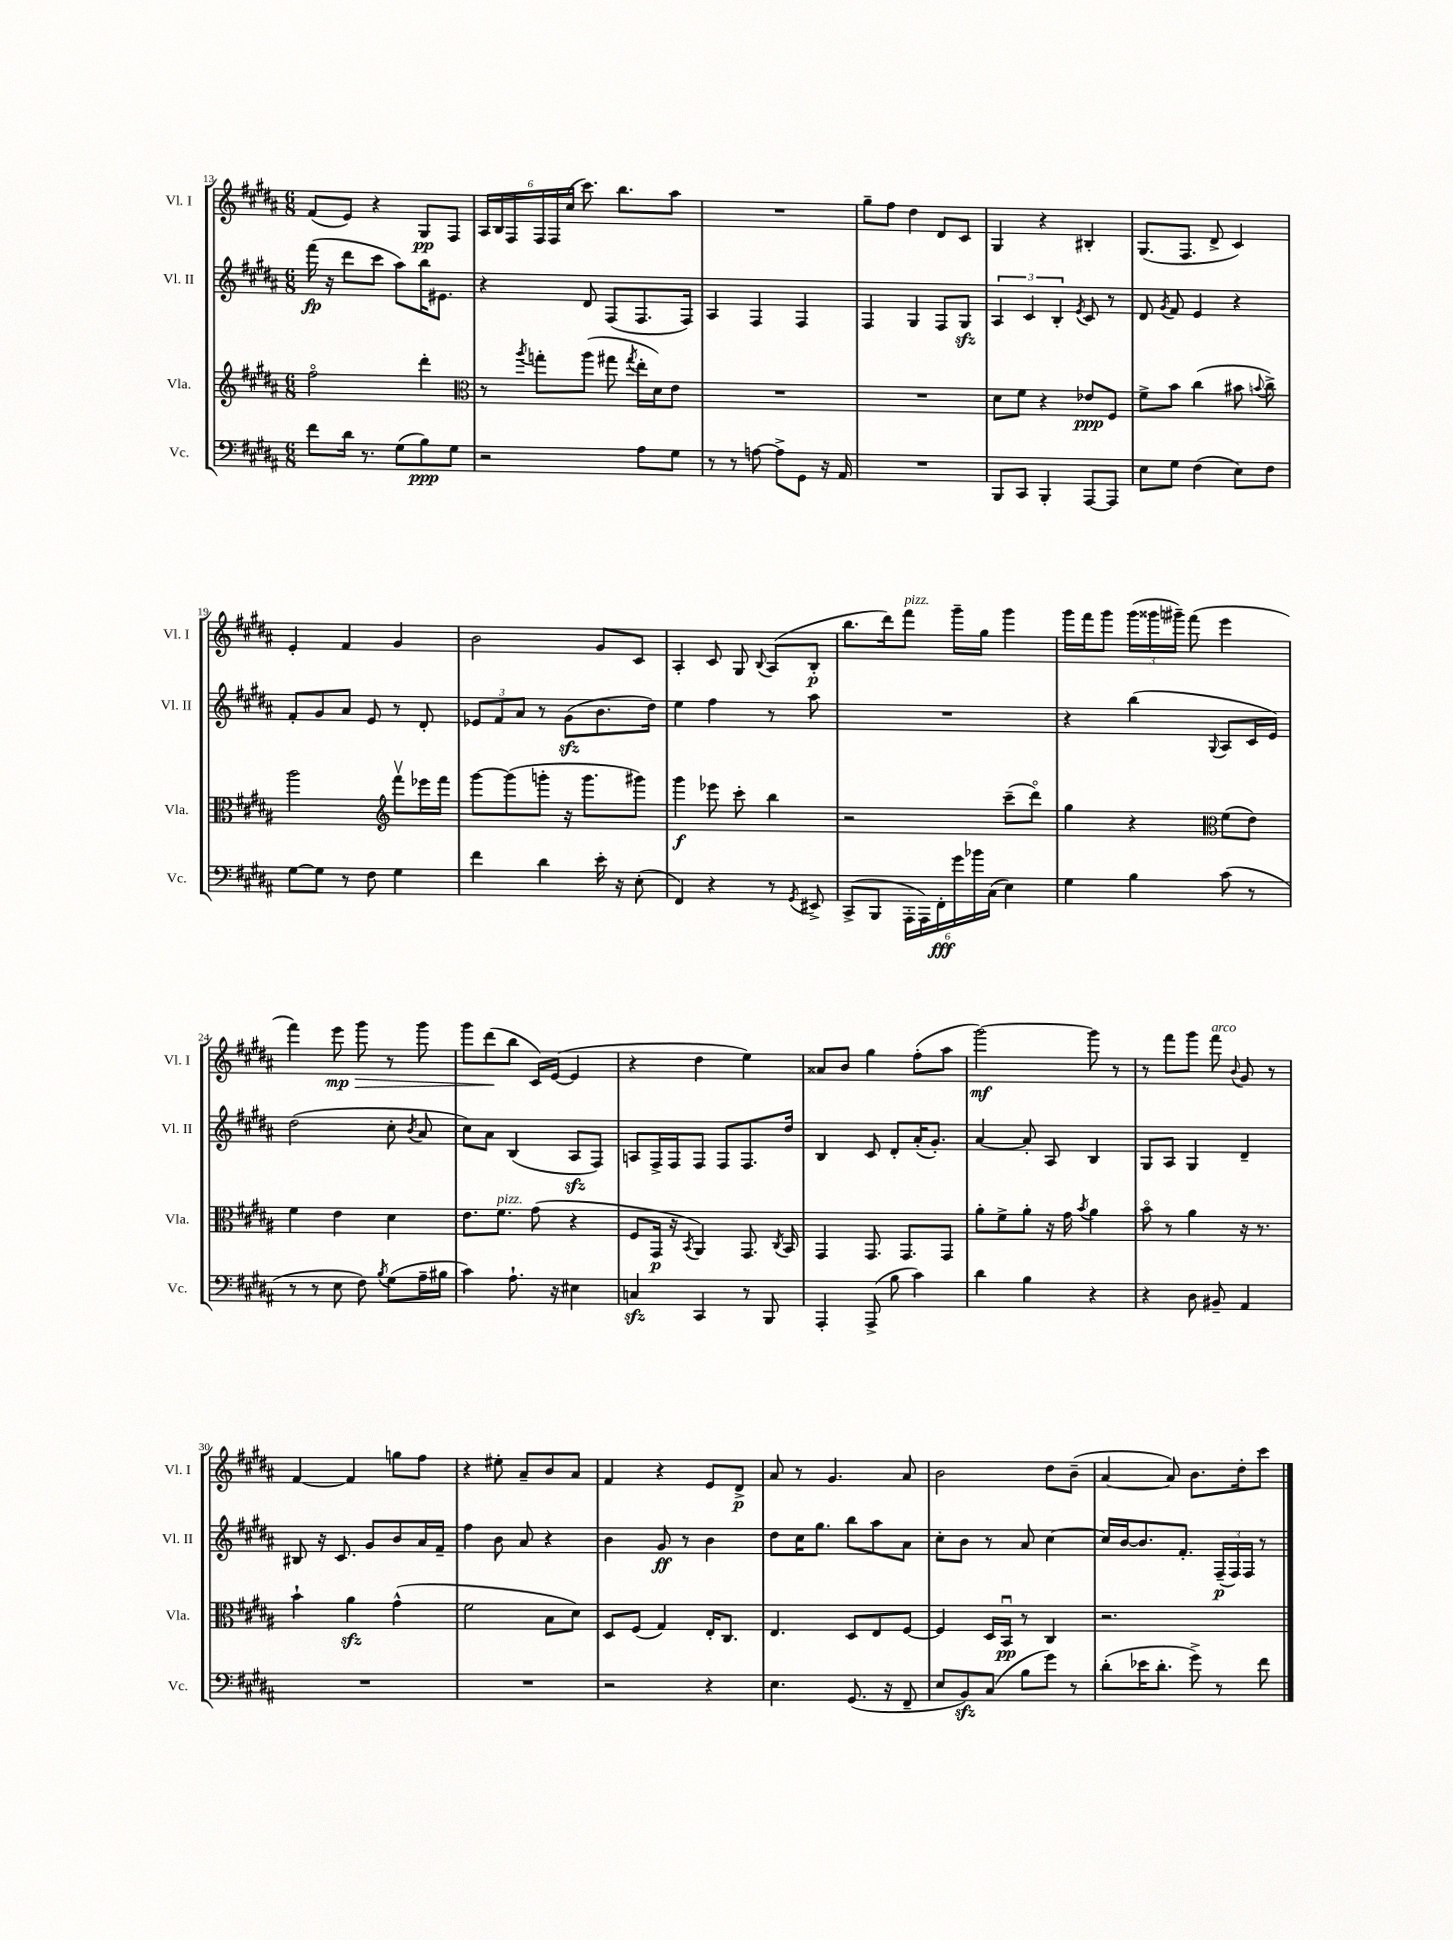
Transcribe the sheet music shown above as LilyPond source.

<<
\new StaffGroup <<
\new Staff = "s0" \with { instrumentName = "Vl. I" shortInstrumentName = "Vl. I" } {
    \clef treble \key b \major \numericTimeSignature \time 6/8
    \autoBeamOff fis'8[( e'8]) r4 gis8[\pp fis8] |
    \tuplet 6/4 { ais16[ b16 fis16 fis16 fis16 cis''16]( } cis'''8.) b''8.[ ais''8] |
    R2. |
    gis''8[-- fis''8] dis''4 dis'8[ cis'8] |
    gis4 r4 bis4-. |
    gis8.[( fis8.] dis'8-> cis'4) |
    e'4-. fis'4 gis'4 |
    b'2 gis'8[ cis'8] |
    ais4-. cis'8 gis8 \appoggiatura { b8 } ais8[( b8]-.\p |
    b''8.[ dis'''16) fis'''8]^\markup { \italic "pizz." } gis'''16[-- gis''16] gis'''4 |
    gis'''16[ fis'''16 gis'''8] \tuplet 3/2 { gis'''16[( gisis'''16 gis'''16]--) } fis'''8( e'''4 |
    fis'''4) e'''8\mp\> gis'''8 r8 gis'''8 |
    gis'''8[ dis'''8\!( b''8] cis'16[) e'16]~( e'4 |
    r4 dis''4 e''4) |
    aisis'8[ b'8] gis''4 fis''8[-.( ais''8] |
    gis'''2~\mf) gis'''8 r8 |
    r8 fis'''8[ gis'''8] fis'''8^\markup { \italic "arco" } \appoggiatura { b'8 } gis'8 r8 |
    fis'4~ fis'4 g''8[ fis''8] |
    r4 eis''8-. ais'8[-- b'8 ais'8] |
    fis'4 r4 e'8[ dis'8]->\p |
    ais'8 r8 gis'4. ais'8 |
    b'2 dis''8[ b'8]--( |
    ais'4~ ais'8) b'8.[ dis''16-. cis'''8] \bar "|." |
}
\new Staff = "s1" \with { instrumentName = "Vl. II" shortInstrumentName = "Vl. II" } {
    \clef treble \key b \major \numericTimeSignature \time 6/8
    \autoBeamOff fis'''16\fp( r16 dis'''8[ cis'''8] ais''8[) b''16 eis'8.] |
    r4 dis'8 fis8[( fis8. fis16]) |
    ais4 fis4 fis4 |
    fis4 gis4 fis8[ gis8]\sfz |
    \tuplet 3/2 { ais4 cis'4 b4-. } \acciaccatura { e'8 } cis'8 r8 |
    dis'8 \acciaccatura { gis'8 } fis'8 e'4 r4 |
    fis'8[-. gis'8 ais'8] e'8 r8 dis'8-. |
    \tuplet 3/2 { ees'8[ fis'8 ais'8] } r8 gis'8[\sfz( b'8. dis''16]) |
    e''4 fis''4 r8 ais''8 |
    R2. |
    r4 b''4( \appoggiatura { gis8 } ais8[ cis'16 e'16]) |
    dis''2( cis''8-. \acciaccatura { b'8 } ais'8 |
    cis''8[) ais'8] b4( ais8[\sfz fis8]) |
    a8[ fis16-> fis16 fis8] fis8[ fis8. dis''16] |
    b4 cis'8 dis'8[-. ais'16-.( gis'8.]-.) |
    ais'4~ ais'8-. ais8 b4 |
    gis8[ ais8] gis4 dis'4-- |
    bis8 r16 cis'8. gis'8[ b'8 ais'16 fis'16]-- |
    fis''4 b'8 ais'8 r4 |
    b'4 gis'8\ff r8 b'4 |
    dis''8[ cis''16 gis''8.] b''8[ ais''8 ais'8] |
    cis''8[-. b'8] r8 ais'8 cis''4~ |
    cis''16[ b'16~ b'8. fis'8.]-. \tuplet 3/2 { fis16[--\p( fis16) fis16] } r8 \bar "|." |
}
\new Staff = "s2" \with { instrumentName = "Vla." shortInstrumentName = "Vla." } {
    \clef treble \key b \major \numericTimeSignature \time 6/8
    \autoBeamOff fis''2\flageolet dis'''4-. |
    \clef alto r8 \acciaccatura { ais''8 } g''8[-. ais''8]( gis''8 \acciaccatura { gis''8 } e''16[-. dis'16) e'8] |
    R2. |
    R2. |
    dis'8[ fis'8] r4 ees'8[\ppp fis8] |
    fis'8[-> b'8] cis''4( bis'8 \appoggiatura { b'8 } cis''8->) |
    ais''2 \clef treble fis'''8[\upbow ees'''16 fis'''16] |
    gis'''8[~ gis'''8( g'''8]-. r16 g'''8.[ gis'''8]) |
    gis'''4\f ees'''8 cis'''8-. b''4 |
    r2 cis'''8[--( dis'''8]\flageolet) |
    gis''4 r4 \clef alto fis'8[( e'8]) |
    fis'4 e'4 dis'4 |
    e'8.[ fis'8.]^\markup { \italic "pizz." } gis'8( r4 |
    fis8[ gis,16]\p r16 \acciaccatura { b,8 } ais,4) gis,8. \acciaccatura { cis8 } b,16 |
    gis,4 gis,8. gis,8.[ gis,8] |
    ais'8[-. fis'8-> ais'8]-. r16 gis'16 \acciaccatura { b'8 } ais'4 |
    b'8\flageolet r8 ais'4 r16 r8. |
    b'4-! ais'4\sfz gis'4-^( |
    fis'2 b8[ dis'8]) |
    dis8[ fis8]( gis4) e16[-. cis8.] |
    e4. dis8[ e8 fis8]~ |
    fis4 dis16[ b,16]\downbow\pp r8 cis4 |
    r2. \bar "|." |
}
\new Staff = "s3" \with { instrumentName = "Vc." shortInstrumentName = "Vc." } {
    \clef bass \key b \major \numericTimeSignature \time 6/8
    \autoBeamOff fis'8[ dis'16] r8. gis8[( b8\ppp) gis8] |
    r2 ais8[ gis8] |
    r8 r8 a8~ a8[-> gis,8] r16 ais,16 |
    R2. |
    b,,8[ cis,8] b,,4-. ais,,8[~ ais,,8] |
    e8[ gis8] fis4( e8[) fis8] |
    gis8[~ gis8] r8 fis8 gis4 |
    fis'4 dis'4 e'16-. r16 e8-.( |
    fis,4) r4 r8 \acciaccatura { gis,8 } eis,8-> |
    cis,8[->( b,,8] \tuplet 6/4 { ais,,16[-. ais,,16) fis,16-.\fff gis'16 bes'16 cis16]( } e4) |
    gis4 b4 cis'8( r8 |
    r8 r8 e8 fis8) \acciaccatura { b8 } gis8[( ais16-- bis16] |
    cis'4) ais8.-! r16 eis4 |
    c4\sfz cis,4 r8 b,,8 |
    ais,,4-. ais,,8->( b8 cis'4) |
    dis'4 b4 r4 |
    r4 dis8 bis,8-- ais,4 |
    R2. |
    R2. |
    r2 r4 |
    e4. gis,8.( r16 fis,8-- |
    e8[ b,8\sfz) cis8]( b8[ gis'8]) r8 |
    dis'8[-.( ees'16 dis'8.]-. gis'8->) r8 fis'8 \bar "|." |
}
>>
>>
\layout { \context { \Score currentBarNumber = #13 } }
